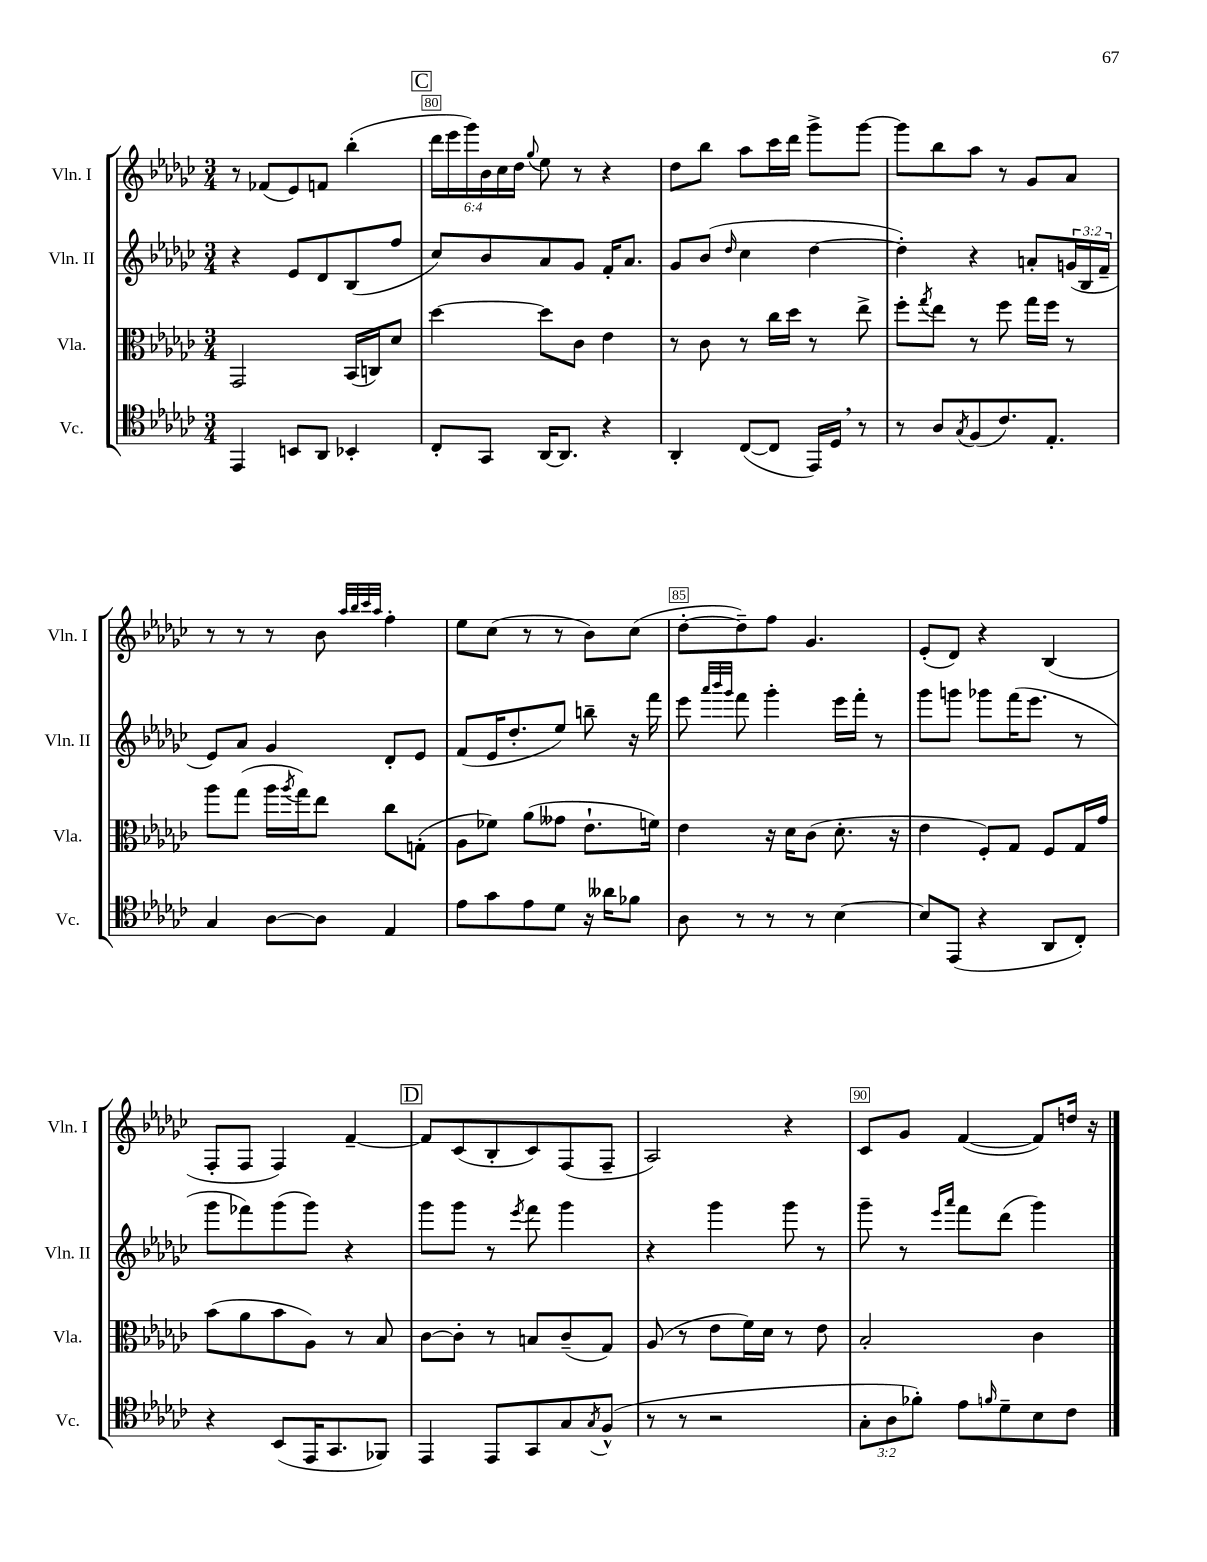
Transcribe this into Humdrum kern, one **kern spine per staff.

**kern	**kern	**kern	**kern
*staff4	*staff3	*staff2	*staff1
*clefC4	*clefC3	*clefG2	*clefG2
*k[b-e-a-d-g-c-]	*k[b-e-a-d-g-c-]	*k[b-e-a-d-g-c-]	*k[b-e-a-d-g-c-]
*M3/4	*M3/4	*M3/4	*M3/4
4EE-	2GG-	4r	8r
.	.	.	(8f-
8BB	.	8e-	8e-)
8AA-	.	8d-	8f
4BB-'	(16BB-	(8B-	(4bb-'
.	16C)	.	.
.	8d-	8ff	.
=	=	=	=
8C-'	[4dd-	8cc-)	24ddd-
.	.	.	24eee-
.	.	.	24ggg-)
8GG-	.	8b-	24b-
.	.	.	24cc-
.	.	.	24dd-
.	.	.	8qqgg-
[16AA-	8dd-]	8a-	8ee-
8.AA-]	.	.	.
.	8c-	8g-	8r
4r	4e-	16f'	4r
.	.	8.a-	.
=	=	=	=
4AA-'	8r	8g-	8dd-
.	8c-	(8b-	8bb-
.	.	16qqdd-	.
([8C-	8r	4cc-	8aa-
8C-]	16cc-	.	16ccc-
.	16dd-	.	16ddd-
16EE-)	8r	[4dd-	8ggg-^
16D-	.	.	.
8r	8ee-^	.	[8ggg-
=	=	=	=
8r	8ff'	4dd-'])	8ggg-]
.	8qgg-	.	.
8A-	8ee-	.	8bb-
8qG-	.	.	.
(8F	8r	4r	8aa-
8.c-)	8ff	.	8r
.	16gg-	8a'	8g-
8.E-'	16ff	.	.
.	8r	(24g	8a-
.	.	24B-	.
.	.	24f~	.
=	=	=	=
4G-	8aa-	8e-)	8r
.	(8gg-	8a-	8r
[8A-	16aa-	4g-	8r
.	8qaa-	.	.
.	16gg-)	.	.
8A-]	8ee-	.	8b-
.	.	.	32qqaa-
.	.	.	32qqbb-
.	.	.	32qqccc-
.	.	.	32qqaa-
4E-	8cc-	8d-'	4ff'
.	(8G'	8e-	.
=	=	=	=
8e-	8A-	(8f	8ee-
8g-	8f-)	16e-	(8cc-
.	.	8.dd-'	.
8e-	(8a-	.	8r
8d-	8g--	8ee-)	8r
16r	8.e-`	8bb~	8b-)
16a--	.	.	.
8f-	.	16r	(8cc-
.	16f)	16fff	.
=	=	=	=
8A-	4e-	8eee-	[8dd-'
.	.	32qqaaa-	.
.	.	32qqbbb-	.
.	.	32qqggg-	.
8r	.	8fff	8dd-~])
8r	16r	4ggg-'	8ff
.	16d-	.	.
8r	(8c-	.	4.g-
[4B-	8.d-'	16eee-	.
.	.	16fff'	.
.	.	8r	.
.	16r	.	.
=	=	=	=
8B-]	4e-	8ggg-	(8e-'
(8EE-	.	8ggg	8d-)
4r	8F')	8ggg-	4r
.	8G-	(16fff	.
.	.	8.eee-	.
8AA-	8F	.	(4B-
8C-')	16G-	8r	.
.	16g-	.	.
=	=	=	=
4r	(8b-	8ggg-	8F'
.	8a-	8fff-)	8F
(8BB-	8b-	(8ggg-	4F)
16EE-	8A-)	8ggg-)	.
8.GG-	.	.	.
.	8r	4r	[4f~
8FF-)	8B-	.	.
=	=	=	=
4EE-	[8c-	8ggg-	8f]
.	8c-']	8ggg-	(8c-
8EE-	8r	8r	8B-'
.	.	8qeee-	.
8GG-	8B	8fff	8c-)
8G-	(8c-~	4ggg-	(8F
8qG-	.	.	.
(8F^^	8G-)	.	8F~
=	=	=	=
8r	(8A-	4r	2A-)
8r	8r	.	.
2r	8e-	4ggg-	.
.	16f)	.	.
.	16d-	.	.
.	8r	8ggg-	4r
.	8e-	8r	.
=	=	=	=
12G-'	2B-'	8ggg-~	8c-
12A-	.	.	.
.	.	8r	8g-
12f-')	.	.	.
.	.	16qqeee-	.
.	.	16qqaaa-	.
8e-	.	8fff	([4f
16qqf	.	.	.
8d-~	.	(8ddd-	.
8B-	4c-	4ggg-)	8f])
8c-	.	.	16dd
.	.	.	16r
==	==	==	==
*-	*-	*-	*-
